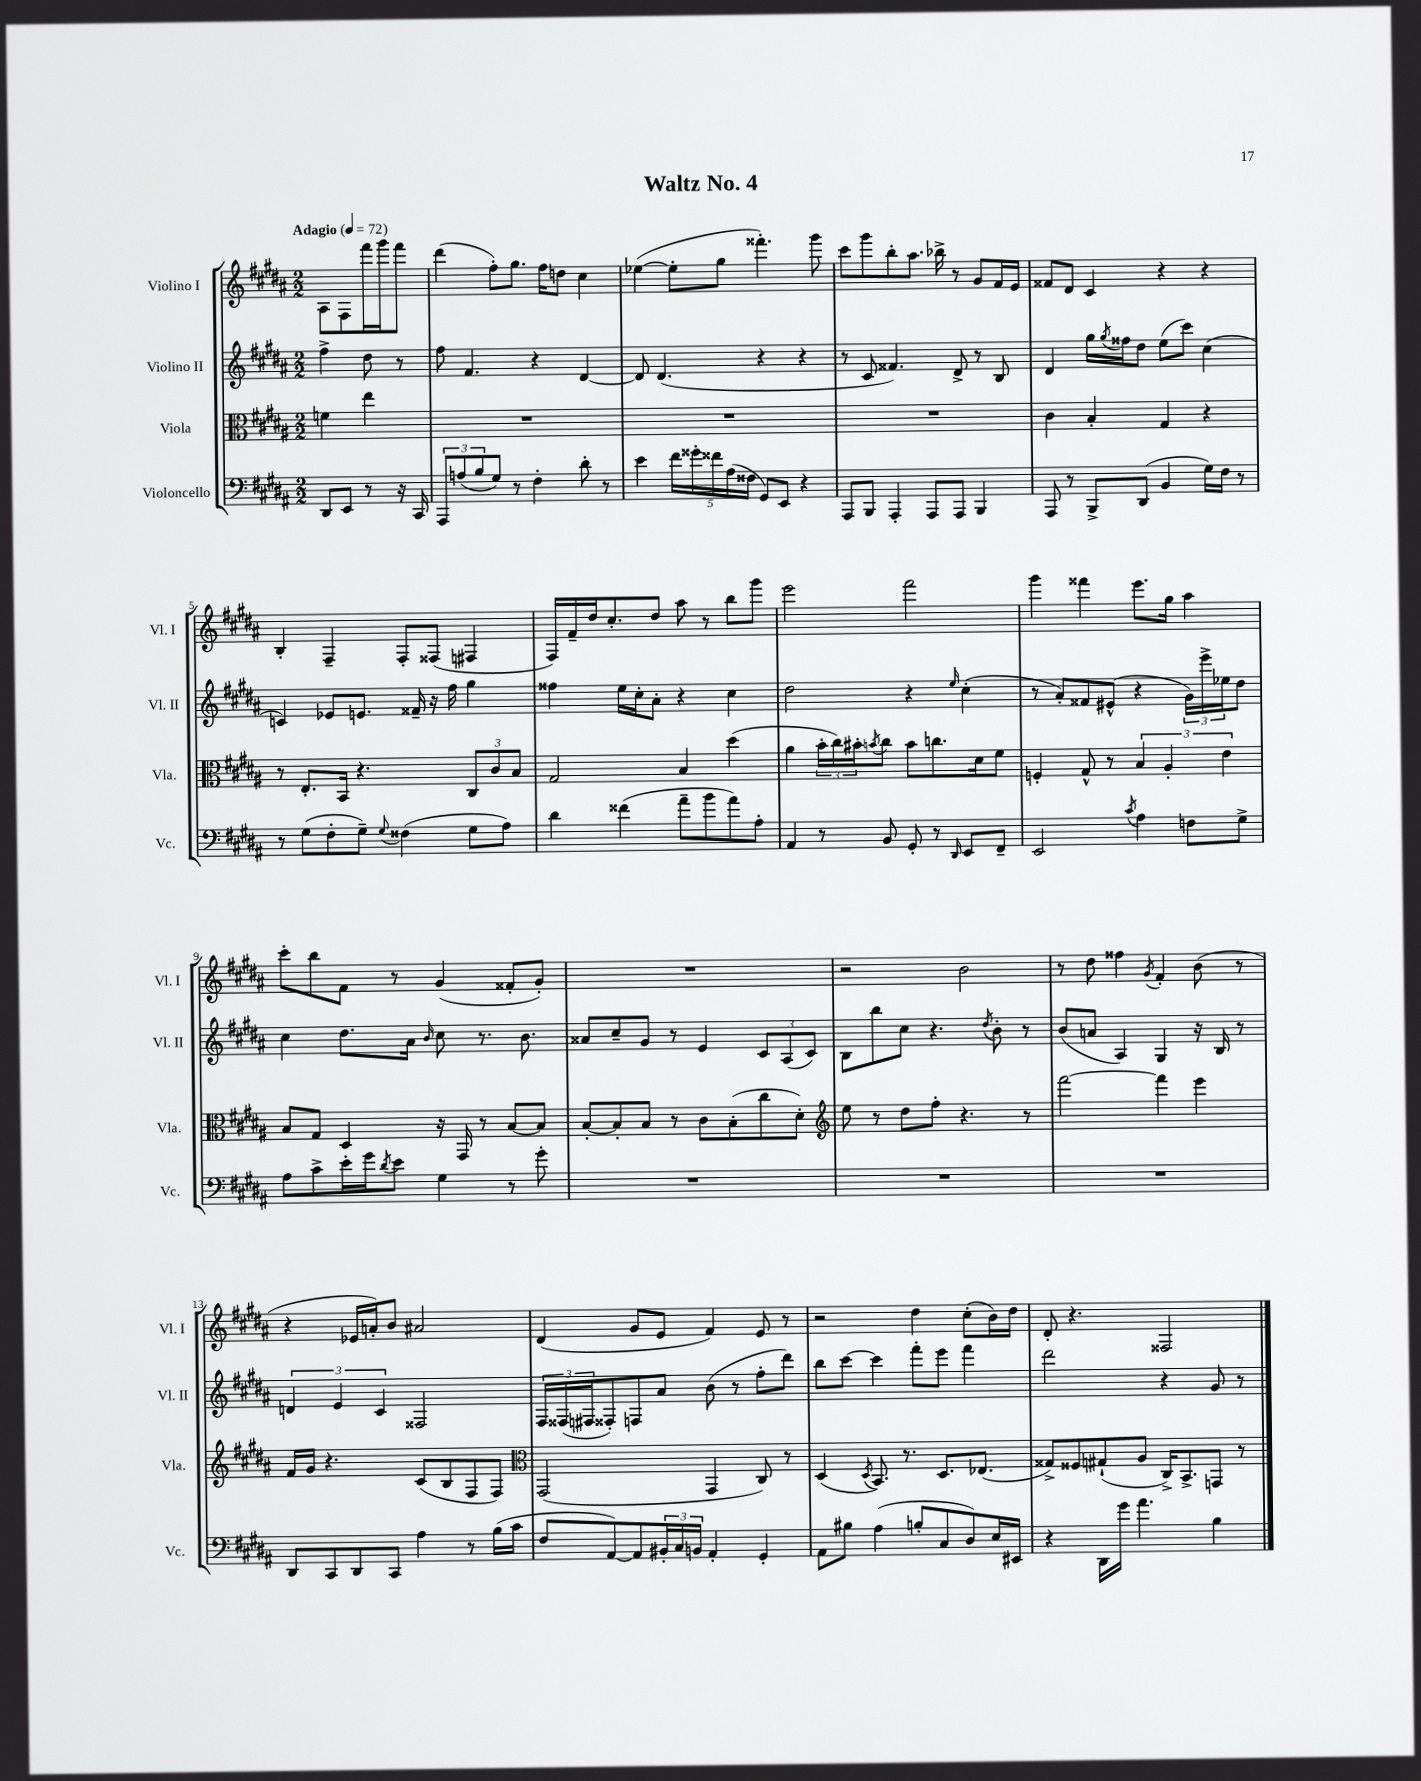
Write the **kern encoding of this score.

**kern	**kern	**kern	**kern
*staff4	*staff3	*staff2	*staff1
*clefF4	*clefC3	*clefG2	*clefG2
*k[f#c#g#d#a#]	*k[f#c#g#d#a#]	*k[f#c#g#d#a#]	*k[f#c#g#d#a#]
*M2/2	*M2/2	*M2/2	*M2/2
*MM72	*MM72	*MM72	*MM72
8DD#	4f	4ff#^	8A#
8EE	.	.	8F#
8r	4ee	8dd#	16fff#
.	.	.	16ggg#
16r	.	8r	8fff#
16CC#	.	.	.
=	=	=	=
12AAA#	1r	8ff#	(4ddd#
(12A	.	.	.
.	.	4.f#	.
12B	.	.	.
8G#)	.	.	8ff#')
8r	.	.	8.gg#
4F#'	.	4r	.
.	.	.	16ff#
.	.	.	8dd
8d#'	.	[4d#	4cc#
8r	.	.	.
=	=	=	=
4e	1r	8d#]	([4ee-
.	.	(4.d#	.
20f#	.	.	8ee-']
20g##'	.	.	.
20f##	.	.	.
.	.	.	8gg#
(20A#	.	.	.
20F##	.	.	.
8GG#)	.	4r	4.fff##')
8EE	.	.	.
4r	.	4r	.
.	.	.	8ggg#
=	=	=	=
8AAA#	1r	8r	8ccc#
8BBB	.	8c#	8ggg#
4AAA#'	.	4.f##)	8bb'
.	.	.	8.aa#
8AAA#	.	.	.
.	.	.	16bb-^
8AAA#	.	8d#^	8r
4BBB	.	8r	8g#
.	.	8B	16f#
.	.	.	16e
=	=	=	=
8AAA#	4c#	4d#	8f##
8r	.	.	8d#
8BBB^	4B'	16gg#	4c#
.	.	8qgg#	.
.	.	16ff##	.
(8DD#	.	8dd#	.
4BB	4G#	(8ee	4r
.	.	8ccc#)	.
16G#)	4r	(4cc#	4r
16F#	.	.	.
8r	.	.	.
=	=	=	=
8r	8r	4c)	4B'
(8G#	8.E'	.	.
8F#'	.	8e-	4F#~
.	16BB	.	.
8G#~)	4.r	8.e	.
8qqG#	.	.	.
(4F##	.	.	8F#'
.	.	16f##~	.
.	.	16r	(8F##
.	.	16ff#	.
8G#	12C#	4gg#	4F#
.	12c#	.	.
8A#)	.	.	.
.	12B	.	.
=	=	=	=
4d#	2G#	4ff##	16F#)
.	.	.	16f#~
.	.	.	16dd#
.	.	.	8.cc#'
(4f##	.	16ee	.
.	.	16cc#'	.
.	.	8a#'	8dd#
8a#~	4B	4r	8aa#
8b	.	.	8r
8a#)	(4dd#	4cc#	8bb
8A#'	.	.	8ggg#
=	=	=	=
4AA#	4a#	2dd#	2eee
8r	24b'	.	.
.	24cc#)	.	.
.	24b#'	.	.
.	8qb	.	.
8BB	8cc#	.	.
8GG#'	8b	4r	2fff#
8r	8.cc	.	.
16qqDD#	.	16qqee	.
8EE	.	(4cc#'	.
.	16d#	.	.
8FF#~	8f#	.	.
=	=	=	=
2EE	4F'	8r	4ggg#
.	.	8a#')	.
.	8G#^^	8f##	4fff##
.	8r	(8e#^^	.
8qc#	.	.	.
4A#	6B	4r	8.eee
.	6A#'	.	.
.	.	.	16gg#
8F	.	24g#)	4aa#
.	.	24eee^	.
.	6e	24ee-	.
8G#^	.	8dd#	.
=	=	=	=
8A#	8B	4cc#	8ccc#'
8c#^	8G#	.	8bb
16e'	4D#	8.dd#	8f#
16g#	.	.	.
8qd#	.	.	.
8e	.	.	8r
.	.	16a#	.
.	.	16qqb	.
4G#	16r	8cc#	(4g#
.	16GG#	.	.
.	8r	8.r	.
8r	[8B	.	8f##'
.	.	8.b	.
8g#'	8B]	.	8g#')
=	=	=	=
1r	[8B'	8a##	1r
.	8B']	8cc#~	.
.	8B	8g#	.
.	8r	8r	.
.	8c#	4e	.
.	(8B'	.	.
.	8cc#	12c#	.
.	.	(12A#	.
.	8d#')	.	.
.	.	12c#)	.
=	=	=	=
*	*clefG2	*	*
1r	8ee	8B	2r
.	8r	8bb	.
.	8dd#	8cc#	.
.	8ff#'	4.r	.
.	4.r	.	2b
.	.	8qdd#	.
.	.	8b'	.
.	8r	8r	.
=	=	=	=
1r	[2fff#	(8b	8r
.	.	8a	8dd#
.	.	4A#)	4ff##
.	.	.	8qg#
.	4fff#]	4G#	4f#'
.	4eee	16r	(8b
.	.	16B	.
.	.	8r	8r
=	=	=	=
8DD#	16f#	6d	4r
.	16g#	.	.
8CC#	4.r	.	.
.	.	6e	.
8DD#	.	.	16e-
.	.	.	16a')
.	.	6c#	.
8CC#	.	.	8b
4A#	(8c#	2F##	2a#
.	8B	.	.
8r	8F#	.	.
(16B	8F#)	.	.
16c#	.	.	.
=	=	=	=
*	*clefC3	*	*
8F#	(2GG#	24F#	(4d#
.	.	(24F##	.
.	.	24F#	.
[8AA#)	.	8F##')	.
8AA#]	.	8F	8g#
24BB#'	.	8a#	8e
24C#	.	.	.
24BB	.	.	.
4AA#'	4GG#	(8b	4f#)
.	.	8r	.
4GG#'	8C#)	8ff#'	8e
.	8r	8ddd#)	8r
=	=	=	=
8AA#	(4D#	8bb	2r
8B#	.	[8ccc#	.
.	8qD#	.	.
(4A#	8.BB)	4ccc#]	.
.	8.r	.	.
8B'	.	8fff#'	4dd#
8C#	8.D#	8eee	.
8D#)	.	4fff#	(8cc#'
.	(8.E-	.	.
16E	.	.	16b)
16EE#	.	.	16dd#
=	=	=	=
4r	8G##^)	2ddd#	8d#'
.	8F##	.	4.r
16DD#	(8G#`	.	.
16g#	.	.	.
4.a#	8A#	.	.
.	16C#^)	4r	2F##
.	8.BB^	.	.
4B	8GG	8g#	.
.	8r	8r	.
==	==	==	==
*-	*-	*-	*-
